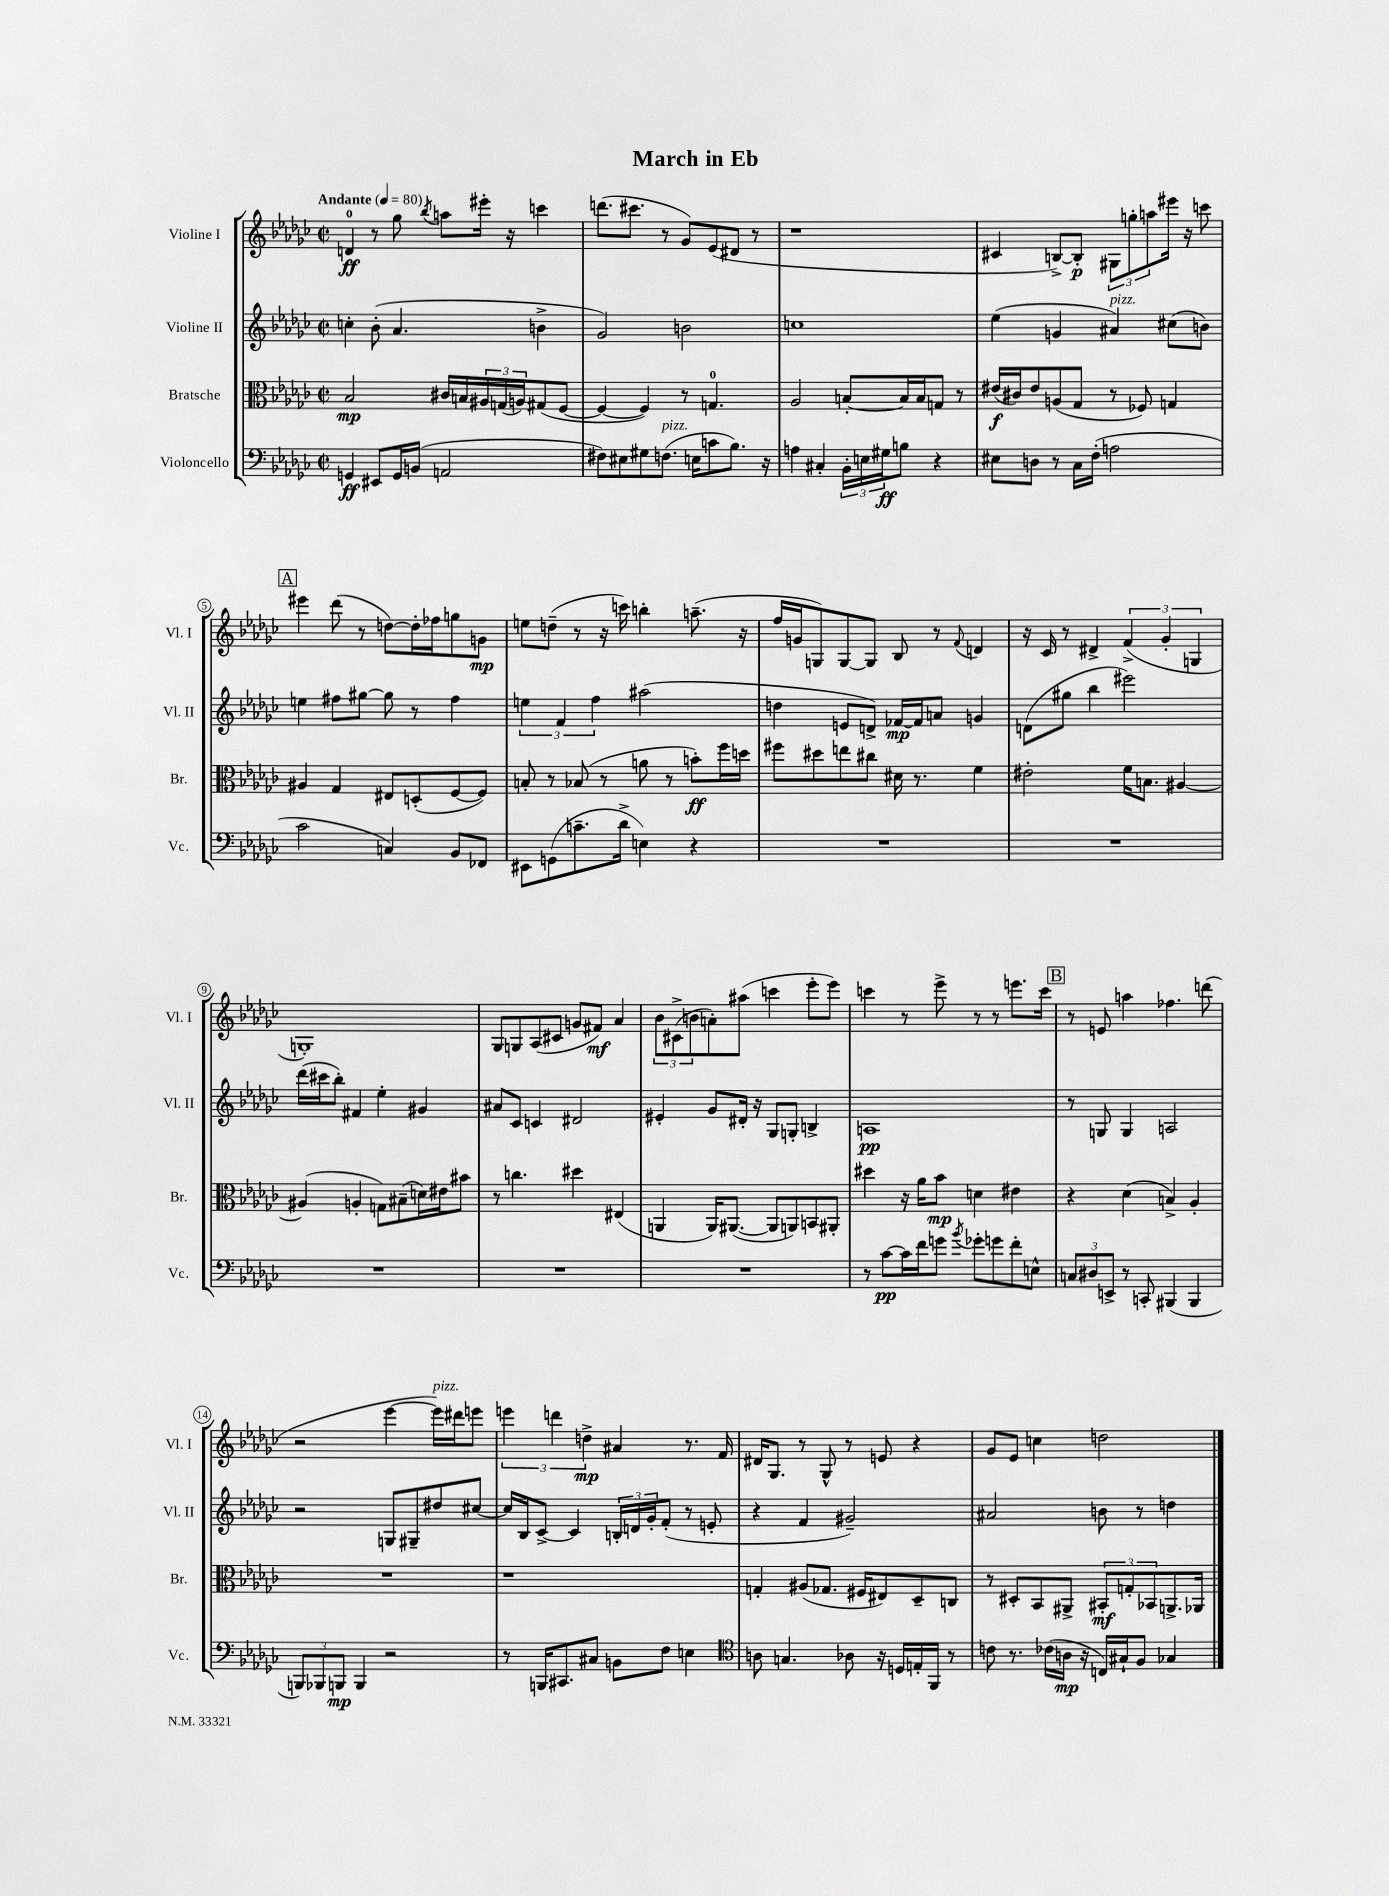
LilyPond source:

\header { title = "March in Eb" }
<<
\new StaffGroup <<
\new Staff = "s0" \with { instrumentName = "Violine I" shortInstrumentName = "Vl. I" } {
    \clef treble \key ges \major \defaultTimeSignature \time 2/2 \tempo "Andante" 4 = 80
    d'4-0\ff r8 ges''8 \acciaccatura { bes''8 } a''8 eis'''16-. r16 c'''4 |
    d'''8.( cis'''8. r8 ges'8) ees'8( dis'8 r8 |
    r1 |
    cis'4 b8~->) b8-.\p \tuplet 3/2 { gis8 g''8-. a''8 } eis'''16 r16 c'''8 |
    \mark \markup { \box "A" } eis'''4 des'''8( r8 d''8~) d''16-. fes''16 g''8 g'8\mp |
    e''8 d''8--( r8 r16 c'''16) b''4-. a''8.--( r16 |
    f''16 g'16 g8) g8~ g8 bes8 r8 \appoggiatura { f'8 } d'4 |
    r16 ces'16 r8 dis'4-> \tuplet 3/2 { f'4->( ges'4-. g4 } |
    g1-.) |
    ges8 g8 aes8( cis'8 g'8 fis'8\mf) aes'4 |
    \tuplet 3/2 { bes'8 cis'8->( b'8 } a'8-.) ais''8( c'''4 ees'''8-. ees'''8) |
    c'''4 r8 ees'''8-> r8 r8 e'''8. c'''16 |
    \mark \markup { \box "B" } r8 e'8 a''4 fes''4. d'''8( |
    r2 ees'''4~ ees'''16^\markup { \italic "pizz." }) dis'''16 e'''8 |
    \tuplet 3/2 { e'''4 d'''4 d''4->\mp } ais'4 r8. f'16 |
    dis'16 ges8. r8 ges8-^ r8 e'8 r4 |
    ges'8 ees'8 c''4 d''2 \bar "|." |
}
\new Staff = "s1" \with { instrumentName = "Violine II" shortInstrumentName = "Vl. II" } {
    \clef treble \key ges \major \defaultTimeSignature \time 2/2
    c''4-. bes'8-.( aes'4. b'4-> |
    ges'2) b'2 |
    c''1 |
    ees''4( g'4 ais'4^\markup { \italic "pizz." }) cis''8( b'8) |
    \mark \markup { \box "A" } e''4 fis''8 gis''8~ gis''8 r8 fis''4 |
    \tuplet 3/2 { e''4 f'4 f''4 } ais''2( |
    d''4 e'8 d'8->) fes'16~\mp fes'16 a'8 g'4 |
    d'8( gis''8 bes''4 eis'''2) |
    des'''16( cis'''16 bes''8-.) fis'4 ees''4-. gis'4 |
    ais'8 ces'8 c'4 dis'2 |
    eis'4-. ges'8 dis'16-. r16 ges8 g8-. b4-> |
    a1\pp |
    \mark \markup { \box "B" } r8 g8 g4 a2 |
    r2 g8 gis8-- dis''8 cis''8~ |
    cis''16 bes16 ces'8~-> ces'4 \tuplet 3/2 { b16-. d'16 ges'16-. } f'8-.( r8 e'8-. |
    r4 f'4 gis'2--) |
    ais'2 b'8 r8 d''4 \bar "|." |
}
\new Staff = "s2" \with { instrumentName = "Bratsche" shortInstrumentName = "Br." } {
    \clef alto \key ges \major \defaultTimeSignature \time 2/2
    bes2\mp cis'16 b16 \tuplet 3/2 { ais16 g16( a16) } gis8( f8~ |
    f4~ f4) r8 g4.-0 |
    aes2 b8~-. b16 b16 g8 r8 |
    eis'16\f( cis'16) eis'8 a8( ges8 r8 fes8) g4 |
    \mark \markup { \box "A" } ais4 ges4 eis8 d8-.( f8~ f8) |
    b8-. r8 bes8( r8 a'8 r8 b'8-.\ff) f''16 d''16 |
    fis''8 dis''8 e''8 cis''8 dis'16 r8. f'4 |
    eis'2-. f'16 b8. ais4~ |
    ais4( a4-. g8) bis8--( d'16) eis'16 bis'8 |
    r8 c''4. dis''4 eis4( |
    a,4 a,16) ais,8.~( ais,8 a,8) b,8 ais,8-. |
    dis''4 r16 aes'16 bes'8\mp d'4 eis'4 |
    \mark \markup { \box "B" } r4 des'4( b4->) aes4-. |
    R1 |
    r1 |
    g4-. ais8( ges8. fis16 eis8) des8-- c8 |
    r8 dis8-. bes,8 ais,8-> \tuplet 3/2 { bis,8-.\mf g8-. bes,8 } a,8.-> aes,16 \bar "|." |
}
\new Staff = "s3" \with { instrumentName = "Violoncello" shortInstrumentName = "Vc." } {
    \clef bass \key ges \major \defaultTimeSignature \time 2/2
    g,4\ff eis,8 g,16 b,16( a,2 |
    fis8) eis8 gis8 f8.^\markup { \italic "pizz." }( e16 c'8 bes8.) r16 |
    a4 cis4-. \tuplet 3/2 { bes,16-. e16 gis16\ff } b8 r4 |
    eis8 d8 r8 ces16 f16-.( a2 |
    \mark \markup { \box "A" } ces'2 c4) bes,8 fes,8 |
    eis,8 g,8( c'8.-- des'16-> e4) r4 |
    R1 |
    R1 |
    R1 |
    R1 |
    R1 |
    r8 ces'8~\pp ces'16 f'16 g'8 \acciaccatura { bes'8 } ges'8-. g'8 f'8-. e8-^ |
    \mark \markup { \box "B" } \tuplet 3/2 { c8 dis8 e,8-> } r8 c,8-. bis,,4( bis,,4 |
    \tuplet 3/2 { b,,8) bes,,8 b,,8\mp } b,,4 r2 |
    r8 b,,16 cis,8. cis8 b,8 f8 e4 |
    \clef tenor a8 g4. aes8 r16 d16 e16-. f,16 r8 |
    c'8 r8. ces'16( a16\mp r16 c16) gis16-! f8 ges4 \bar "|." |
}
>>
>>
\layout { \context { \Score \override BarNumber.stencil = #(make-stencil-circler 0.1 0.3 ly:text-interface::print) } }
